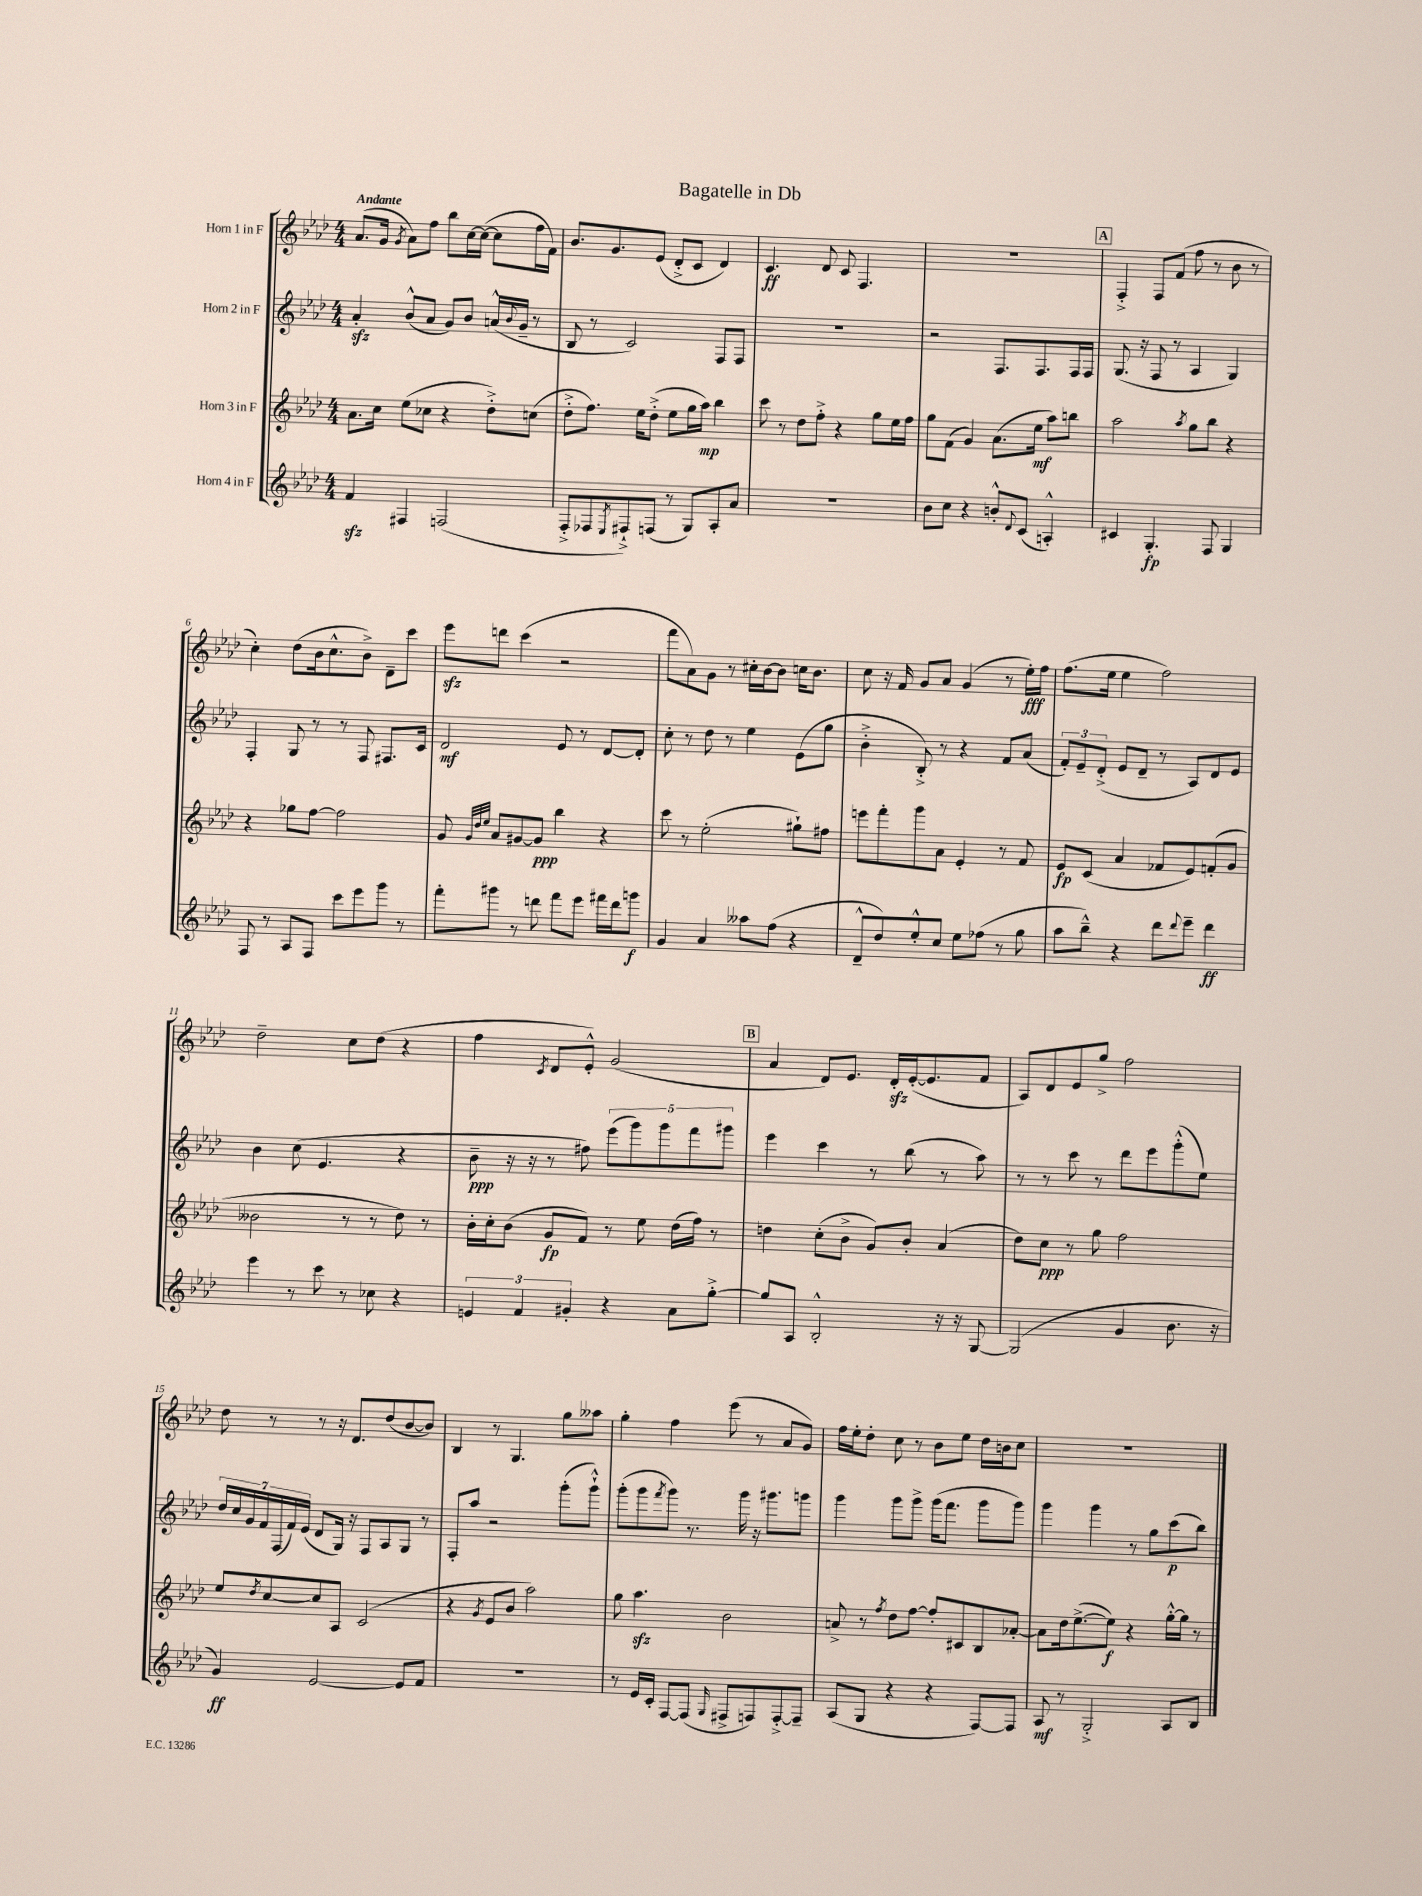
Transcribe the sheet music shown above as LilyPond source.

\header { title = "Bagatelle in Db" }
<<
\new StaffGroup <<
\new Staff = "s0" \with { instrumentName = "Horn 1 in F" } {
    \clef treble \key aes \major \numericTimeSignature \time 4/4 \tempo "Andante"
    aes'8.( g'16 \acciaccatura { g'8 } aes'8) f''8 bes''8 c''16~ c''16~( c''8 f''16 f'16) |
    bes'8. g'8. ees'8( des'8-.-> c'8 des'4) |
    c'4.\ff des'8 c'8 f4. |
    R1 |
    \mark \markup { \box "A" } f4-.-> f8 f'8( f''8 r8 bes'8 r8 |
    c''4-.) des''8( bes'16 c''8.-^ bes'8->) des'8-- c'''8 |
    ees'''8\sfz d'''8 c'''4( r2 |
    f'''8 aes'8) g'8 r8 cis''16-. bes'16~ bes'8 c''16 bes'8. |
    c''8 r16 f'16 g'8 aes'8 g'4( r8 ees''16-.\fff) f''16 |
    f''8.( ees''16 ees''4 f''2) |
    des''2-- c''8 des''8( r4 |
    f''4 \acciaccatura { c'8 } des'8 ees'8-.-^) g'2( |
    \mark \markup { \box "B" } aes'4 des'8) ees'8. des'16-.\sfz ees'16~-.( ees'8. f'8 |
    aes8) des'8 ees'8 g''8-> f''2 |
    des''8 r8 r8 r16 des'8. des''8( bes'8~ bes'8) |
    bes4 r8 g4. g''8 aeses''8 |
    g''4-. f''4 ees'''8( r8 aes'8 g'8) |
    f''16 ees''16-. des''8-. c''8 r8 bes'8 ees''8 des''16 b'16 c''8 |
    R1 \bar "|." |
}
\new Staff = "s1" \with { instrumentName = "Horn 2 in F" } {
    \clef treble \key aes \major \numericTimeSignature \time 4/4
    aes'4-.\sfz bes'8-^( aes'8 g'8) bes'8 a'16-^( \appoggiatura { bes'8 } g'16-- r8 |
    bes8 r8 c'2) f8 f8 |
    R1 |
    r2 f8. f8. f16 f16 |
    \mark \markup { \box "A" } g8.( r16 f8 r8 aes4 g4) |
    f4-. g8 r8 r8 f8 fis8. c'16 |
    des'2\mf ees'8 r8 des'8~ des'8-. |
    c''8-. r8 des''8 r8 ees''4 ees'8( g''8 |
    bes'4-.-> bes8-.->) r8 r4 f'8 aes'8( |
    \tuplet 3/2 { f'8-.) ees'8-- des'8-.->( } ees'8 des'8-- r8 aes8) des'8 ees'8 |
    bes'4 c''8( ees'4. r4 |
    bes'8--\ppp r16 r16 r8 fis''8) \tuplet 5/4 { ees'''8( g'''8) g'''8 f'''8 gis'''8 } |
    \mark \markup { \box "B" } ees'''4 c'''4 r8 bes''8( r8 aes''8) |
    r8 r8 c'''8 r8 des'''8 ees'''8 g'''8-.-^( ees''8) |
    \tuplet 7/4 { des''16 c''16 g'16 f'16 f16( f'16) ees'16( } des'8 g16) r16 f8 aes8 g8 r8 |
    f8-. aes''8 r2 g'''8-.( g'''8-!-^) |
    g'''8-.( g'''8 \acciaccatura { f'''8 } g'''8) r8. g'''16 r16 gis'''8. g'''8 |
    g'''4 g'''8 g'''8-> g'''16( f'''8. g'''8 g'''8) |
    g'''4 g'''4 r8 g''8 c'''8\p( bes''8) \bar "|." |
}
\new Staff = "s2" \with { instrumentName = "Horn 3 in F" } {
    \clef treble \key aes \major \numericTimeSignature \time 4/4
    aes'8. c''16 ees''8( ces''8 r4 des''8-.->) c''8( |
    des''8-.-> f''8.) ees''16 des''8-.->( ees''8 g''16 aes''16\mp) bes''4 |
    c'''8 r8 des''8 f''8-.-> r4 g''8 ees''16 f''16 |
    g''8 f'8( g'4) aes'8.( ees''16\mf aes''8) b''8 |
    \mark \markup { \box "A" } aes''2 \acciaccatura { aes''8 } g''8 bes''8 r4 |
    r4 ges''8 f''8~ f''2 |
    g'8 \grace { g'32 des''32 ees''32 } aes'8 gis'8~ gis'8\ppp bes''4 r4 |
    c'''8 r8 ees''2-.( gis''8-!) fis''8 |
    e'''8 f'''8-. g'''8 aes'8 ees'4-. r8 f'8 |
    ees'8\fp c'8( aes'4 fes'8 ees'8) f'8-.( g'8 |
    beses'2 r8 r8 des''8) r8 |
    bes'16-. c''16-. bes'8( g'8\fp f'8) r8 ees''8 des''16( f''16) r8 |
    \mark \markup { \box "B" } d''4 c''8-.( bes'8-> g'8) bes'8-. aes'4( |
    des''8) c''8\ppp r8 g''8 f''2 |
    ees''8 \acciaccatura { des''8 } c''8~ c''8 aes8 c'2( |
    r4 \acciaccatura { g'8 } ees'8 bes'8 aes''2) |
    g''8 aes''4.\sfz bes'2 |
    a'8-> r8 \acciaccatura { f''8 } des''8 f''8~ f''8-. cis'8 bes8 aes'8~-. |
    aes'8 des''16 ees''8.~->( ees''8\f) r4 g''16~-.-^ g''16 r8 \bar "|." |
}
\new Staff = "s3" \with { instrumentName = "Horn 4 in F" } {
    \clef treble \key aes \major \numericTimeSignature \time 4/4
    f'4\sfz fis4 f2( |
    f8-.-> fes8 \acciaccatura { ees8 } fis8-!->) f8( r8 g8) aes8-. aes'8 |
    R1 |
    bes'8 c''8 r4 b'8-.-^ \appoggiatura { des'8 } c'8( a4-.-^) |
    \mark \markup { \box "A" } cis'4 g4.-.\fp f8 g4 |
    f8 r8 aes8 f8 c'''8 ees'''8 g'''8 r8 |
    f'''8-. gis'''8 r8 d'''8 f'''8 ees'''8 fis'''16 d'''16 g'''8\f |
    g'4 aes'4 aeses''8 f''8( r4 |
    des'8---^ des''8) ees''8-.-^ c''8 ees''8 fes''8( r8 g''8 |
    aes''8 bes''8---^) r4 des'''8 \appoggiatura { des'''8 } ees'''8-- des'''4\ff |
    ees'''4 r8 c'''8 r8 ces''8 r4 |
    \tuplet 3/2 { e'4 f'4 gis'4-. } r4 aes'8 g''8~-.-> |
    \mark \markup { \box "B" } g''8 aes8 bes2-.-^ r16 r16 g8~ |
    g2( g'4 bes'8. r16 |
    g'4\ff) ees'2~ ees'8 f'8 |
    R1 |
    r8 ees'16 c'16-. f8~ f8( \grace { g16 } fis8-> f8) f8~-.-> f8-- |
    aes8( g8 r4 r4 f8~) f8 |
    aes8\mf r8 g2-.-> aes8 bes8 \bar "|." |
}
>>
>>
